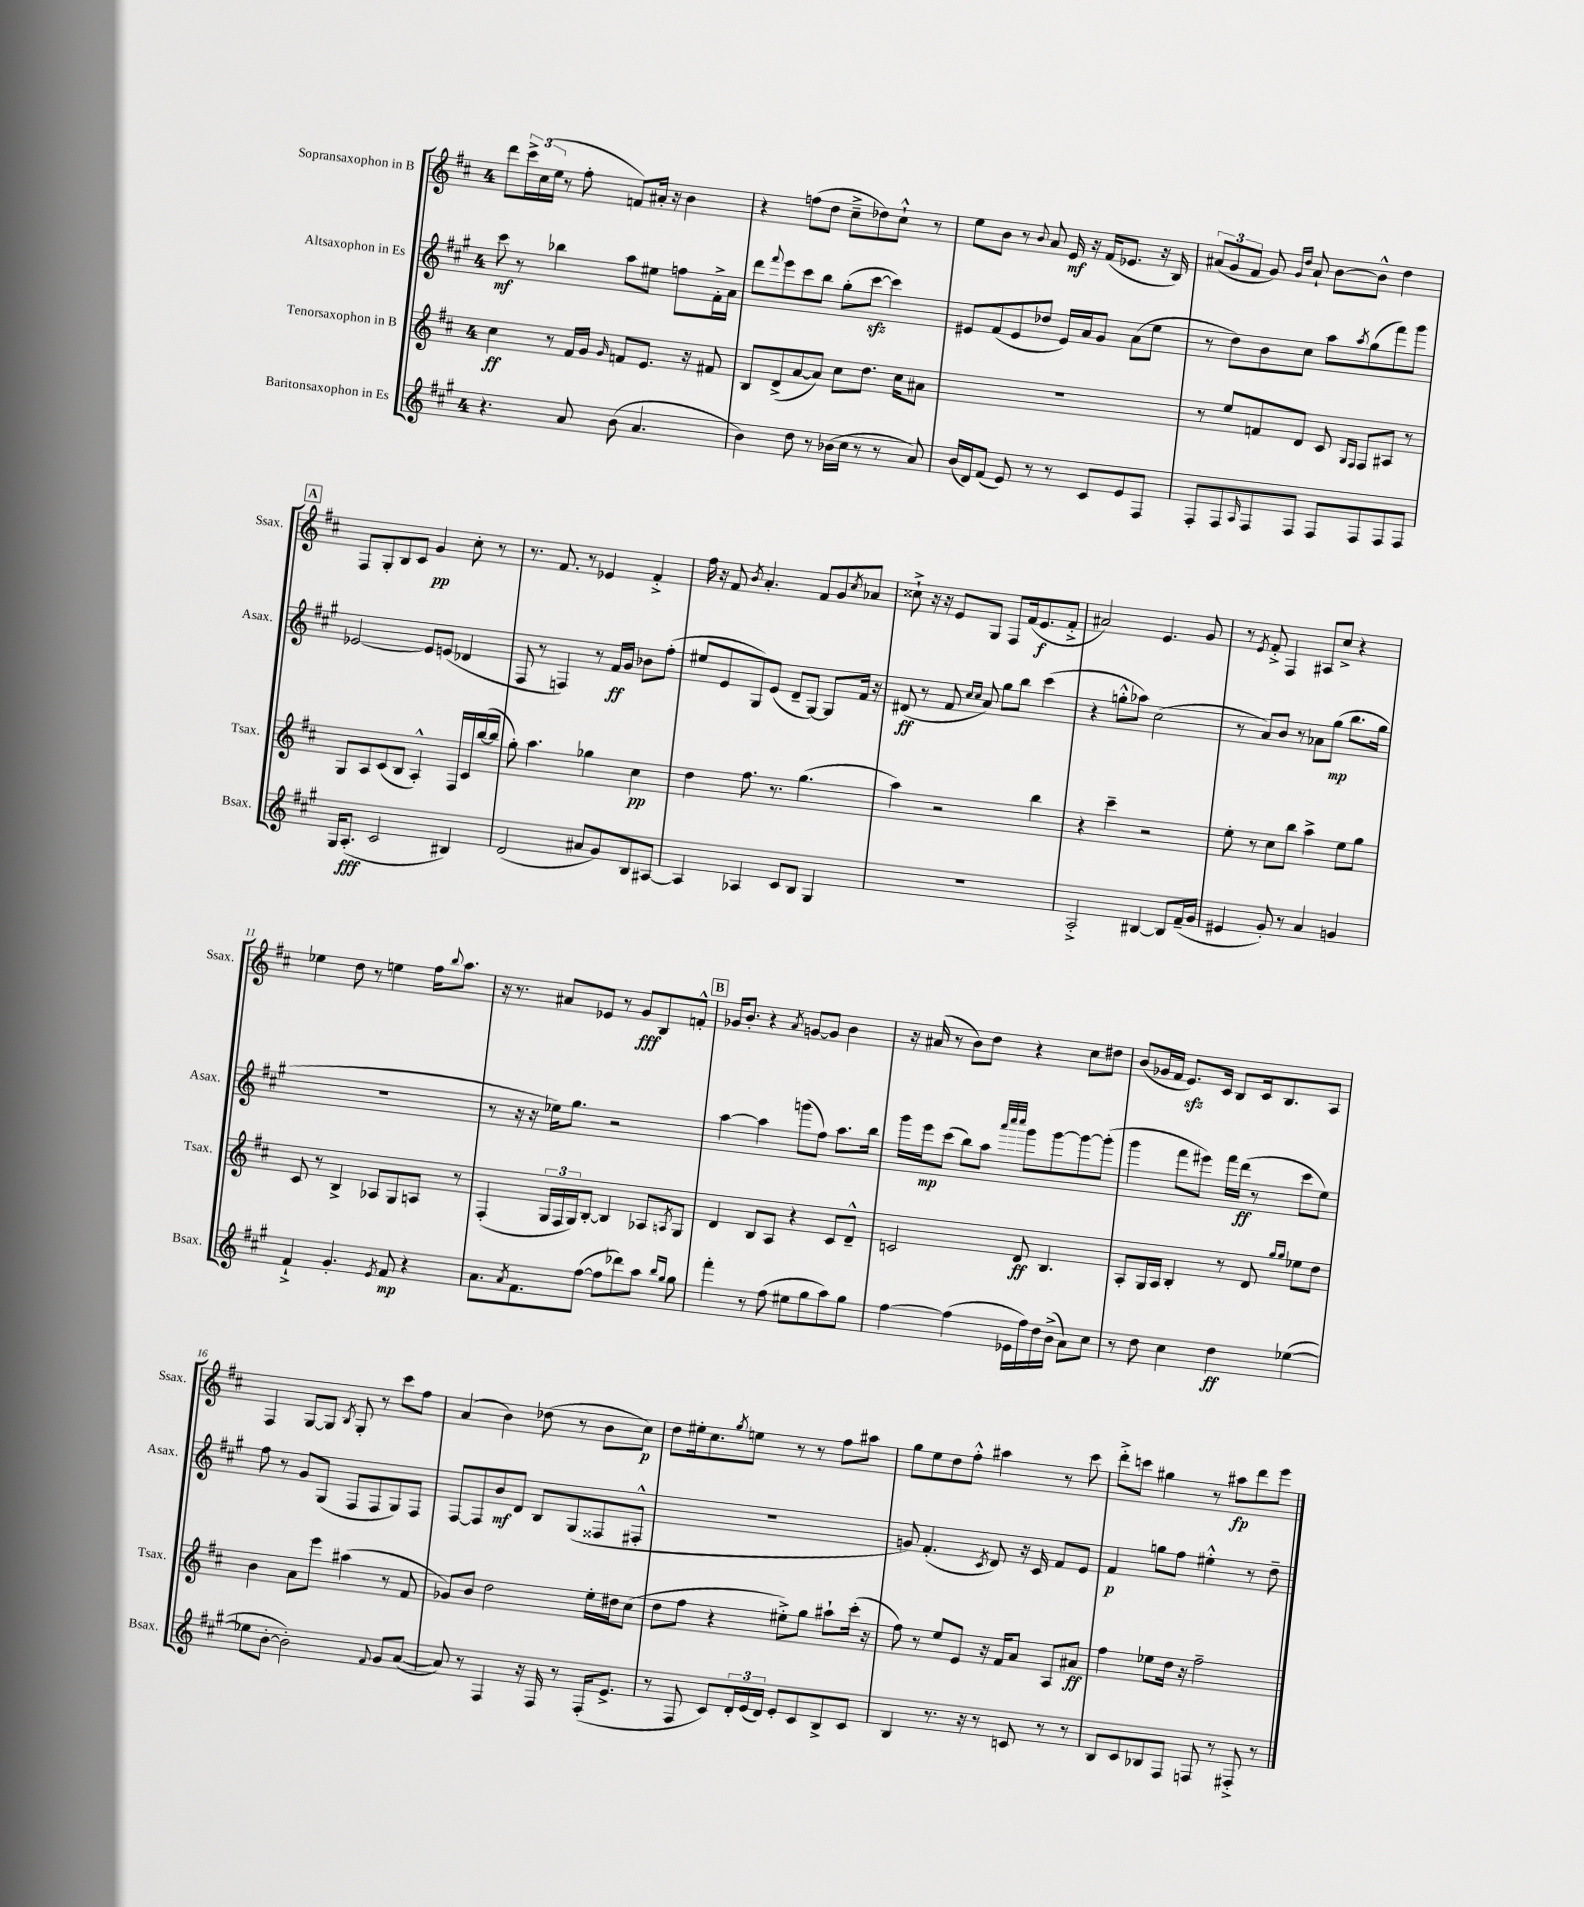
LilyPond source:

<<
\new StaffGroup <<
\new Staff = "s0" \with { instrumentName = "Sopransaxophon in B" shortInstrumentName = "Ssax." } {
    \clef treble \key d \major \once \override Staff.TimeSignature.style = #'single-digit \time 4/4
    d'''8 \tuplet 3/2 { cis'''16-> cis''16( e''16 } r8 fis''8-. f'8) ais'16-. r16 b'4 |
    r4 f''8( d''8 cis''8---> des''8) cis''8-!-^ r8 |
    e''8 b'8 r8 \appoggiatura { b'8 } a'8 e'16\mf r16 fis'16( ees'8. r16 b16) |
    \tuplet 3/2 { ais'8( g'8 fis'8 } g'8) \grace { g'16 d''16 } ais'8-! b'8~ b'8-^ d''4 |
    \mark \markup { \box "A" } fis8 g8-. b8 cis'8 g'4\pp cis''8-. r8 |
    r8. fis'8. r8 ees'4 fis'4-.-> |
    fis''16 r16 fis'8 \acciaccatura { b'8 } a'4.-. fis'8 g'8 \acciaccatura { cis''8 } aes'8 |
    cisis''8-!-> r16 r16 e'8 g8 fis8 fis'16( e'8.\f fis'8-.-> |
    ais'2) e'4. g'8 |
    r8 \acciaccatura { e'8 } fis'8-.-> fis4 ais8 cis''8-> r4 |
    ees''4 d''8 r8 e''4 fis''16 \appoggiatura { b''8 } a''8. |
    r16 r8. ais'8 ees'8 r8 g'8\fff b8 f'8-.-^ |
    \mark \markup { \box "B" } ges'16 b'8.-. r4 \acciaccatura { a'8 } g'8~ g'8 b'4 |
    r16 ais'16( r8 b'8) d''8 r4 cis''8 dis''8 |
    b'8( ges'16 fis'16 e'8.\sfz) cis'16 b8 cis'16 b8. a8 |
    fis4 g8~ g8 \acciaccatura { b8 } g8-. r8 cis'''8 fis''8 |
    a'4( b'4) des''8( r8 b'8 cis''8\p) |
    d''8 eis''16-. cis''8. \acciaccatura { g''8 } e''8 r8 r8 fis''8 ais''8 |
    g''8 e''8 d''8 fis''8-.-^ ais''4 r8 cis'''8 |
    d'''8-.-> c'''8 gis''4 r8 ais''8\fp d'''8 e'''8 \bar "|." |
}
\new Staff = "s1" \with { instrumentName = "Altsaxophon in Es" shortInstrumentName = "Asax." } {
    \clef treble \key a \major \once \override Staff.TimeSignature.style = #'single-digit \time 4/4
    cis'''8\mf r8 bes''4 a''8 eis''8 f''8 fis'16-.-> a'16 |
    d'''8 \appoggiatura { fis'''8 } e'''8 cis'''8 b''8 gis''8-.( cis'''8~\sfz cis'''4) |
    eis'8 fis'8( eis'8 des''8 eis'16) a'16 gis'8 a'8( e''8 |
    r8 d''8) b'8 cis''8 a''8 \acciaccatura { a''8 } gis''8( fis'''8) gis'''8 |
    \mark \markup { \box "A" } ees'2~ ees'8 e'8( des'4 |
    fis8 r8 f4) r8 fis'16\ff gis'16 bes'8 fis''8-.( |
    eis''8 e'8 gis8) e'8( d'8-- gis8~) gis8 fis'16 r16 |
    dis'8\ff( r8 fis'8 \grace { cis''16 cis''16 } a'8) gis''8 b''8 cis'''4( |
    r4 g''8-.-^ aes''8) cis''2( |
    r8 a'8) b'8 r8 aes'8 gis''8\mp( b''8. gis''16 |
    R1 |
    r8 r16 r16 ees''16) gis''8. r2 |
    \mark \markup { \box "B" } a''4~ a''4 g'''8( fis''8) a''8. b''16 |
    gis'''16 e'''16\mp cis'''8( b''8) a''8 \grace { a'''32 cis''''32 cis''''32 } gis'''8 gis'''8~ gis'''8~ gis'''8-.( |
    gis'''4 fis'''8 eis'''8) fis'''16 d'''16\ff( r8 cis'''8 e''8) |
    fis''8 r8 gis'8 gis8( fis8 fis8 gis8) fis8 |
    fis8~ fis8 b'8\mf d'8 b8 gis8( fisis8 fis8-.-^ |
    R1 |
    g'8) fis'4.-.( \acciaccatura { cis'8 } d'8) r16 cis'16 fis'8 e'8 |
    fis'4\p g''8 fis''8 eis''4-.-^ r8 d''8-- \bar "|." |
}
\new Staff = "s2" \with { instrumentName = "Tenorsaxophon in B" shortInstrumentName = "Tsax." } {
    \clef treble \key d \major \once \override Staff.TimeSignature.style = #'single-digit \time 4/4
    cis''4\ff r8 fis'16 g'16 \grace { g'16 } f'8 e'8. r16 fis'8 |
    b8 d'8->( a'8~ a'8) cis''8 d''8. cis''16 ais'8 |
    R1 |
    r8 e''8 f'8 d'8 cis'8 \grace { g16 fis16 } fis8 ais8 r8 |
    \mark \markup { \box "A" } g8 a8 cis'8( b8 a4-.-^) fis16 cis'16 b''16~( b''16 |
    g''8-.) a''4. ges''4 cis''4\pp |
    d''4 fis''8. r8. g''4.( |
    a''4) r2 b''4 |
    r4 cis'''4-- r2 |
    e''8-. r8 cis''8 b''8 a''4-> e''8 g''8 |
    cis'8 r8 b4-> aes8 g8 a8 r8 |
    fis4-.( \tuplet 3/2 { g16 fis16 g16) } b8~-. b4 aes8 \acciaccatura { a8 } g8 |
    \mark \markup { \box "B" } d'4 b8 a8 r4 cis'8 d'8---^ |
    c'2 d'8\ff b4. |
    a8-. g16 a16 b4-. r8 d'8 \grace { g''16 g''16 } ees''8 d''8 |
    b'4 a'8 e'''8 ais''4( r8 fis'8 |
    ges'8) b'8 d''2 e''16-. dis''16 cis''8( |
    d''8 fis''8 r4 eis''8-.->) g''8 ais''8-! cis'''16-.( r16 |
    fis''8) r8 e''8 e'8 r16 fis'16 a'8 a8 ais'8\ff |
    fis''4 ees''8 d''16 r16 fis''2-- \bar "|." |
}
\new Staff = "s3" \with { instrumentName = "Baritonsaxophon in Es" shortInstrumentName = "Bsax." } {
    \clef treble \key a \major \once \override Staff.TimeSignature.style = #'single-digit \time 4/4
    r4. a'8 b'8( a'4. |
    b'4) d''8 r8 bes'16( cis''16 r8 r8 a'8) |
    b'16( d'16) fis'8( e'8) r8 r8 cis'8 e'8 fis8 |
    fis8-. fis8 \grace { a16 } fis8 fis8 fis8 fis8 fis8 fis8 |
    \mark \markup { \box "A" } gis16 a8.-.\fff( cis'2 bis4) |
    d'2( ais'8 gis'8) b8 ais8~ |
    ais4 aes4 cis'8 b8 gis4 |
    R1 |
    a2-.-> bis4~ bis8 fis'16--( gis'16 |
    eis'4 gis'8-.) r8 a'4 g'4 |
    fis'4-!-> gis'4.-. \acciaccatura { e'8 } fis'8\mp r4 |
    a'8. \acciaccatura { a'8 } fis'8. fis''8~( fis''8 des'''8) a''8 \grace { b''16 gis''16 } gis''8 |
    \mark \markup { \box "B" } fis'''4-. r8 fis''8( eis''8 gis''8 a''8) gis''8 |
    fis''4~ fis''4( ees'16 fis''16) d''16 b'16->( a'8) cis''8 |
    r8 d''8 cis''4 d''4\ff ees''4~( |
    ees''8 b'8~-. b'2-.) \appoggiatura { fis'8 } gis'8 a'8~( |
    a'8) r8 fis4 r16 fis16 r8 fis16-.( e'8.-> |
    r8 fis8 cis'8) \tuplet 3/2 { d'16-. e'16( d'16) } e'8-. cis'8 b8-> cis'8 |
    b4 r8. r16 r8 c'8 r8 r8 |
    b8 cis'8 bes8 fis8 f8 r8 fis8-.-> r8 \bar "|." |
}
>>
>>
